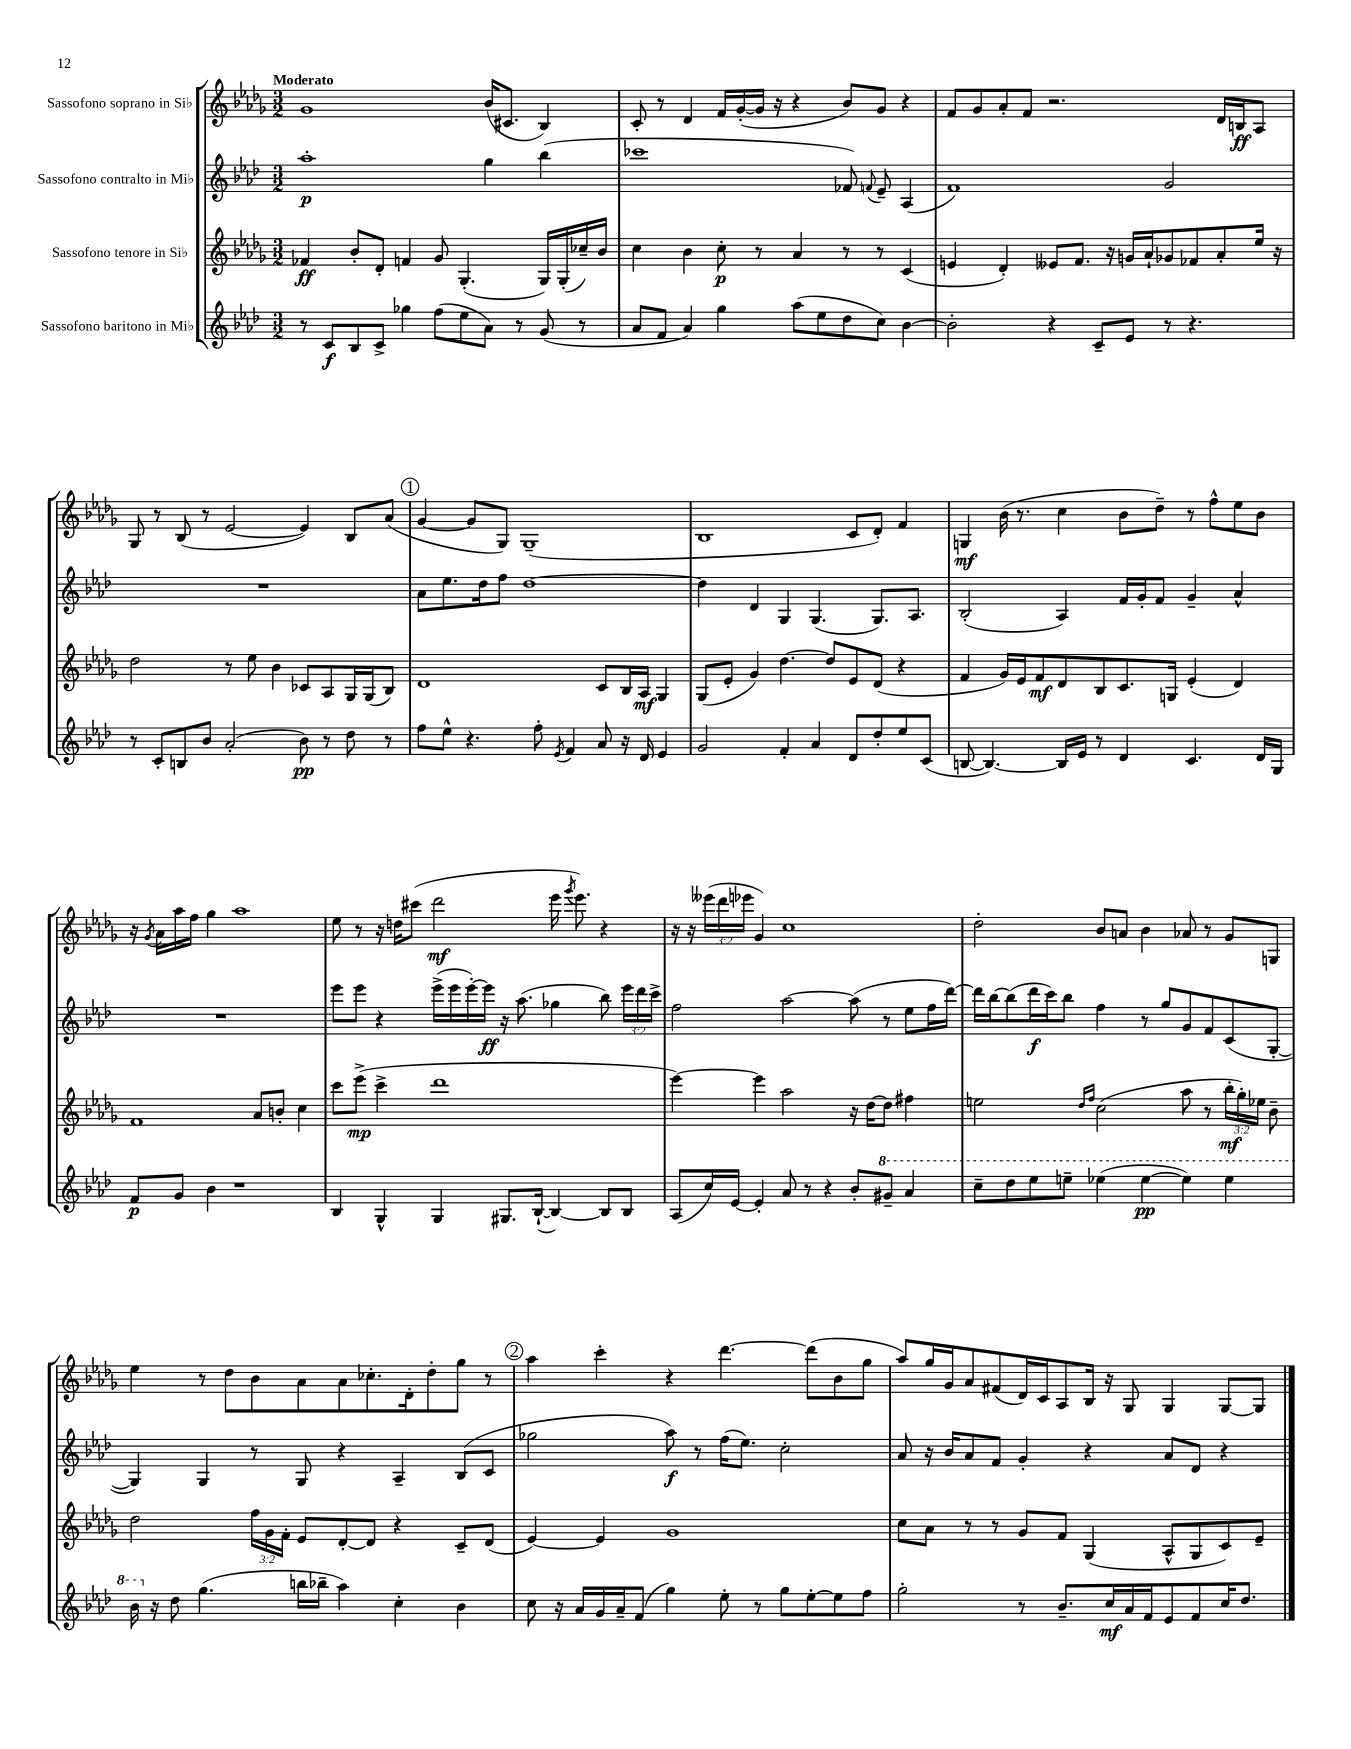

**kern	**dynam	**kern	**dynam	**kern	**dynam	**kern	**dynam
*part4	*part4	*part3	*part3	*part2	*part2	*part1	*part1
*staff4	*staff4	*staff3	*staff3	*staff2	*staff2	*staff1	*staff1
*I"Sassofono baritono in Mi♭	*	*I"Sassofono tenore in Si♭	*	*I"Sassofono contralto in Mi♭	*	*I"Sassofono soprano in Si♭	*
*clefG2	*	*clefG2	*	*clefG2	*	*clefG2	*
*k[b-e-a-d-]	*	*k[b-e-a-d-g-]	*	*k[b-e-a-d-]	*	*k[b-e-a-d-g-]	*
*M3/2	*	*M3/2	*	*M3/2	*	*M3/2	*
=1	=1	=1	=1	=1	=1	=1	=1
!	!	!	!	!	!	!LO:TX:a:B:t=Moderato	!
8r	.	4f-X/	ff	1aa-'	p	1g-	.
8c/L	f	.	.	.	.	.	.
8B-/	.	8b-'/L	.	.	.	.	.
8c^/J	.	8d-'/J	.	.	.	.	.
4gg-X\	.	4fn/	.	.	.	.	.
(8ff\L	.	8g-/	.	.	.	.	.
8ee-\	.	(4.G-'/	.	.	.	.	.
8a-\J)	.	.	.	4gg\	.	(16b-/KL	.
.	.	.	.	.	.	8.c#X/J	.
8r	.	.	.	.	.	.	.
(8g/	.	16G-/LL)	.	(4bb-\	.	4B-/)	.
.	.	(16G-'/	.	.	.	.	.
8r	.	16cc-X~/)	.	.	.	.	.
.	.	16b-/JJ	.	.	.	.	.
=2	=2	=2	=2	=2	=2	=2	=2
8a-/L	.	4cc\	.	1ccc-X	.	8c'/	.
8f/J	.	.	.	.	.	8r	.
4a-/)	.	4b-\	.	.	.	4d-/	.
4gg\	.	8cc'\	p	.	.	16f/LL	.
.	.	.	.	.	.	([16g-'/	.
.	.	8r	.	.	.	16g-/JJ]	.
.	.	.	.	.	.	16r	.
(8aa-\L	.	4a-/	.	.	.	4r	.
8ee-\	.	.	.	.	.	.	.
8dd-\	.	8r	.	8f-X/)	.	8b-/L)	.
.	.	.	.	8qqfn/	.	.	.
8cc\J)	.	8r	.	8e-~/	.	8g-/J	.
[4b-\	.	(4c/	.	(4A-/	.	4r	.
=3	=3	=3	=3	=3	=3	=3	=3
2b-'\]	.	4en/	.	1f)	.	8f/L	.
.	.	.	.	.	.	8g-/	.
.	.	4d-'/)	.	.	.	8a-'/	.
.	.	.	.	.	.	8f/J	.
4r	.	8e--X/L	.	.	.	2.r	.
.	.	8.f/J	.	.	.	.	.
8c~/L	.	.	.	.	.	.	.
.	.	16r	.	.	.	.	.
8e-/J	.	16gn/LL	.	.	.	.	.
.	.	16a-`/J	.	.	.	.	.
8r	.	8g-X/	.	2g/	.	.	.
4.r	.	8f-X/	.	.	.	.	.
.	.	8a-'/	.	.	.	16d-/LL	.
.	.	.	.	.	.	16Bn/J	ff
.	.	16ee-/Jk	.	.	.	8A-/J	.
.	.	16r	.	.	.	.	.
!!LO:LB:g=z
=4	=4	=4	=4	=4	=4	=4	=4
8r	.	2dd-\	.	1.r	.	8G-/	.
8c'/L	.	.	.	.	.	8r	.
8Bn/	.	.	.	.	.	(8B-/	.
8b-/J	.	.	.	.	.	8r	.
(2a-'/	.	8r	.	.	.	[2e-/	.
.	.	8ee-\	.	.	.	.	.
.	.	4b-\	.	.	.	.	.
8b-\)	pp	8c-X/L	.	.	.	4e-/])	.
8r	.	8A-/	.	.	.	.	.
8dd-\	.	16G-/L	.	.	.	8B-/L	.
.	.	(16G-/J	.	.	.	.	.
8r	.	8B-/J)	.	.	.	(8a-/J	.
!!LO:REH:place=s1:t=1
=5	=5	=5	=5	=5	=5	=5	=5
8ff\L	.	1d-	.	8a-\L	.	[4g-/	.
8ee-^^\J	.	.	.	8.ee-\	.	.	.
4.r	.	.	.	.	.	8g-/L]	.
.	.	.	.	16dd-\k	.	.	.
.	.	.	.	8ff\J	.	8G-/J)	.
.	.	.	.	[1dd-	.	(1G-~	.
8ff'\	.	.	.	.	.	.	.
8qe-/	.	.	.	.	.	.	.
4f/	.	.	.	.	.	.	.
8a-/	.	8c/L	.	.	.	.	.
16r	.	16B-/L	.	.	.	.	.
16d-/	.	16A-/JJ	mf	.	.	.	.
4e-/	.	4G-/	.	.	.	.	.
=6	=6	=6	=6	=6	=6	=6	=6
2g/	.	(8G-/L	.	4dd-\]	.	1B-	.
.	.	8e-'/J	.	.	.	.	.
.	.	4g-/)	.	4d-/	.	.	.
4f'/	.	[4.dd-\	.	4G/	.	.	.
4a-/	.	.	.	(4.G/	.	.	.
.	.	8dd-/L]	.	.	.	.	.
8d-/L	.	8e-/	.	.	.	8c/L	.
8dd-'/	.	(8d-/J	.	8.G/L)	.	8d-'/J)	.
8ee-/	.	4r	.	.	.	4f/	.
.	.	.	.	8.A-/J	.	.	.
(8c/J	.	.	.	.	.	.	.
=7	=7	=7	=7	=7	=7	=7	=7
[8Bn/	.	4f/	.	(2B-'/	.	4Gn/	mf
4.B/_)	.	.	.	.	.	.	.
.	.	16g-/LL)	.	.	.	(16b-\	.
.	.	16e-/J	.	.	.	8.r	.
.	.	8f/	mf	.	.	.	.
16B/LL]	.	8d-/	.	4A-/)	.	4cc\	.
16e-/JJ	.	.	.	.	.	.	.
8r	.	8B-/	.	.	.	.	.
4d-/	.	8.c/	.	16f/LL	.	8b-\L	.
.	.	.	.	16g'/J	.	.	.
.	.	.	.	8f/J	.	8dd-~\J)	.
.	.	16Gn/Jk	.	.	.	.	.
4.c/	.	(4e-'/	.	4g~/	.	8r	.
.	.	.	.	.	.	8ff^^\L	.
.	.	4d-/)	.	4a-^^/	.	8ee-\	.
16d-/LL	.	.	.	.	.	8b-\J	.
16G/JJ	.	.	.	.	.	.	.
!!LO:LB:g=z
=8	=8	=8	=8	=8	=8	=8	=8
8f/L	p	1f	.	1.r	.	16r	.
.	.	.	.	.	.	8qg-/	.
.	.	.	.	.	.	16a-\LL	.
8g/J	.	.	.	.	.	16aa-\	.
.	.	.	.	.	.	16ff\JJ	.
4b-\	.	.	.	.	.	4gg-\	.
1r	.	.	.	.	.	1aa-	.
.	.	8a-/L	.	.	.	.	.
.	.	8bn'/J	.	.	.	.	.
.	.	4cc\	.	.	.	.	.
=9	=9	=9	=9	=9	=9	=9	=9
4B-/	.	8ccc\L	.	8eee-\L	.	8ee-\	.
.	.	(8eee-^\J	mp	8eee-\J	.	8r	.
4G^^/	.	4ccc^\	.	4r	.	16r	.
.	.	.	.	.	.	16ddn\KL	.
.	.	.	.	.	.	(8ccc#X\J	.
4G/	.	1ddd-	.	(16eee-^\LL	.	2ddd-\	mf
.	.	.	.	16eee-\	.	.	.
.	.	.	.	[16eee-'\)	.	.	.
.	.	.	.	16eee-\JJ]	ff	.	.
8.G#X/L	.	.	.	16r	.	.	.
.	.	.	.	(8.aa-\	.	.	.
([16B-`/Jk	.	.	.	.	.	.	.
4B-/_)	.	.	.	4gg-X\	.	16eee-\	.
.	.	.	.	.	.	8qggg-/	.
.	.	.	.	.	.	8.eee-\)	.
8B-/L]	.	.	.	8bb-\)	.	4r	.
8B-/J	.	.	.	24eee-\LL	.	.	.
.	.	.	.	24ddd-\	.	.	.
.	.	.	.	24ccc^\JJ	.	.	.
=10	=10	=10	=10	=10	=10	=10	=10
(8A-/L	.	[4eee-\)	.	2ff\	.	16r	.
.	.	.	.	.	.	16r	.
16cc/L)	.	.	.	.	.	(24eee--X\LL	.
.	.	.	.	.	.	24ddd-\	.
[16e-/JJ	.	.	.	.	.	.	.
.	.	.	.	.	.	24eee-X\JJ	.
4e-'/]	.	4eee-\]	.	.	.	4g-/)	.
8a-/	.	2aa-\	.	[2aa-\	.	1cc	.
8r	.	.	.	.	.	.	.
4r	.	.	.	.	.	.	.
8b-'/L	.	16r	.	(8aa-\]	.	.	.
.	.	[16dd-\KL	.	.	.	.	.
*8va	*	*	*	*	*	*	*
8gg#X~/J	.	8dd-\J]	.	8r	.	.	.
4aa-/	.	4ff#X\	.	8ee-\L	.	.	.
.	.	.	.	16ff\L	.	.	.
.	.	.	.	[16ddd-\JJ)	.	.	.
=11	=11	=11	=11	=11	=11	=11	=11
8ccc~\L	.	2een\	.	16ddd-\LL]	.	2dd-'\	.
.	.	.	.	[16bb-\J	.	.	.
8ddd-\	.	.	.	(8bb-\]	.	.	.
8eee-\	.	.	.	16ddd-\L	f	.	.
.	.	.	.	16ccc\J)	.	.	.
8eeen~\J	.	.	.	8bb-\J	.	.	.
.	.	16qqdd-/LL	.	.	.	.	.
.	.	16qqff/JJ	.	.	.	.	.
(4eee-X\	.	(2cc\	.	4ff\	.	8b-/L	.
.	.	.	.	.	.	8an/J	.
[4eee-\	pp	.	.	8r	.	4b-\	.
.	.	.	.	8gg/L	.	.	.
4eee-\])	.	8aa-\	.	8g/	.	8a-X/	.
.	.	8r	.	8f/	.	8r	.
4eee-\	.	24bb-'\LL	mf	(8c/	.	8g-/L	.
.	.	24gg-'\)	.	.	.	.	.
.	.	24ee-X\JJ	.	.	.	.	.
.	.	8b-~\	.	[8G'/J	.	8Gn/J	.
!!LO:LB:g=z
=12	=12	=12	=12	=12	=12	=12	=12
16bb-\	.	2dd-\	.	4G/])	.	4ee-\	.
*X8va	*	*	*	*	*	*	*
16r	.	.	.	.	.	.	.
8dd-\	.	.	.	.	.	.	.
(4.gg\	.	.	.	4G/	.	8r	.
.	.	.	.	.	.	8dd-\L	.
.	.	24ff\LL	.	8r	.	8b-\	.
.	.	24g-\	.	.	.	.	.
.	.	24f'\JJ	.	.	.	.	.
16bbn\LL	.	8e-/L	.	8G/	.	8a-\	.
16bb-X~\JJ	.	.	.	.	.	.	.
4aa-\)	.	[8d-'/	.	4r	.	8a-\	.
.	.	8d-/J]	.	.	.	8.cc-X'\	.
4cc'\	.	4r	.	4A-~/	.	.	.
.	.	.	.	.	.	16d-'\k	.
.	.	.	.	.	.	8dd-'\	.
4b-\	.	8c~/L	.	(8B-/L	.	8gg-\J	.
.	.	(8d-/J	.	8c/J	.	8r	.
!!LO:REH:place=s1:t=2
=13	=13	=13	=13	=13	=13	=13	=13
8cc\	.	[4e-/)	.	2gg-X\	.	4aa-\	.
16r	.	.	.	.	.	.	.
16a-/LL	.	.	.	.	.	.	.
16g/	.	4e-/]	.	.	.	4ccc'\	.
16a-~/J	.	.	.	.	.	.	.
(8f/J	.	.	.	.	.	.	.
4gg\)	.	1g-	.	8aa-\)	f	4r	.
.	.	.	.	8r	.	.	.
8ee-'\	.	.	.	(16ff\KL	.	[4.ddd-\	.
.	.	.	.	8.ee-\J)	.	.	.
8r	.	.	.	.	.	.	.
8gg\L	.	.	.	2cc'\	.	.	.
[8ee-'\	.	.	.	.	.	(8ddd-\L]	.
8ee-\]	.	.	.	.	.	8b-\	.
8ff\J	.	.	.	.	.	8gg-\J	.
=14	=14	=14	=14	=14	=14	=14	=14
2gg'\	.	8cc\L	.	8a-/	.	8aa-/L)	.
.	.	8a-\J	.	16r	.	16gg-/L	.
.	.	.	.	16b-/KL	.	16g-/J	.
.	.	8r	.	8a-/	.	8a-/	.
.	.	8r	.	8f/J	.	(8f#X/	.
8r	.	8g-/L	.	4g'/	.	16d-/L)	.
.	.	.	.	.	.	16c/J	.
8.b-~/L	.	8f/J	.	.	.	8A-/	.
.	.	(4G-/	.	4r	.	16B-/Jk	.
16cc/L	mf	.	.	.	.	16r	.
16a-/	.	.	.	.	.	8G-/	.
16f/J	.	.	.	.	.	.	.
8e-/	.	8A-^^/L	.	8a-/L	.	4G-/	.
8f/	.	8G-/	.	8d-/J	.	.	.
16cc/K	.	8c/)	.	4r	.	[8G-/L	.
8.dd-/J	.	.	.	.	.	.	.
.	.	8e-~/J	.	.	.	8G-/J]	.
==	==	==	==	==	==	==	==
*-	*-	*-	*-	*-	*-	*-	*-
